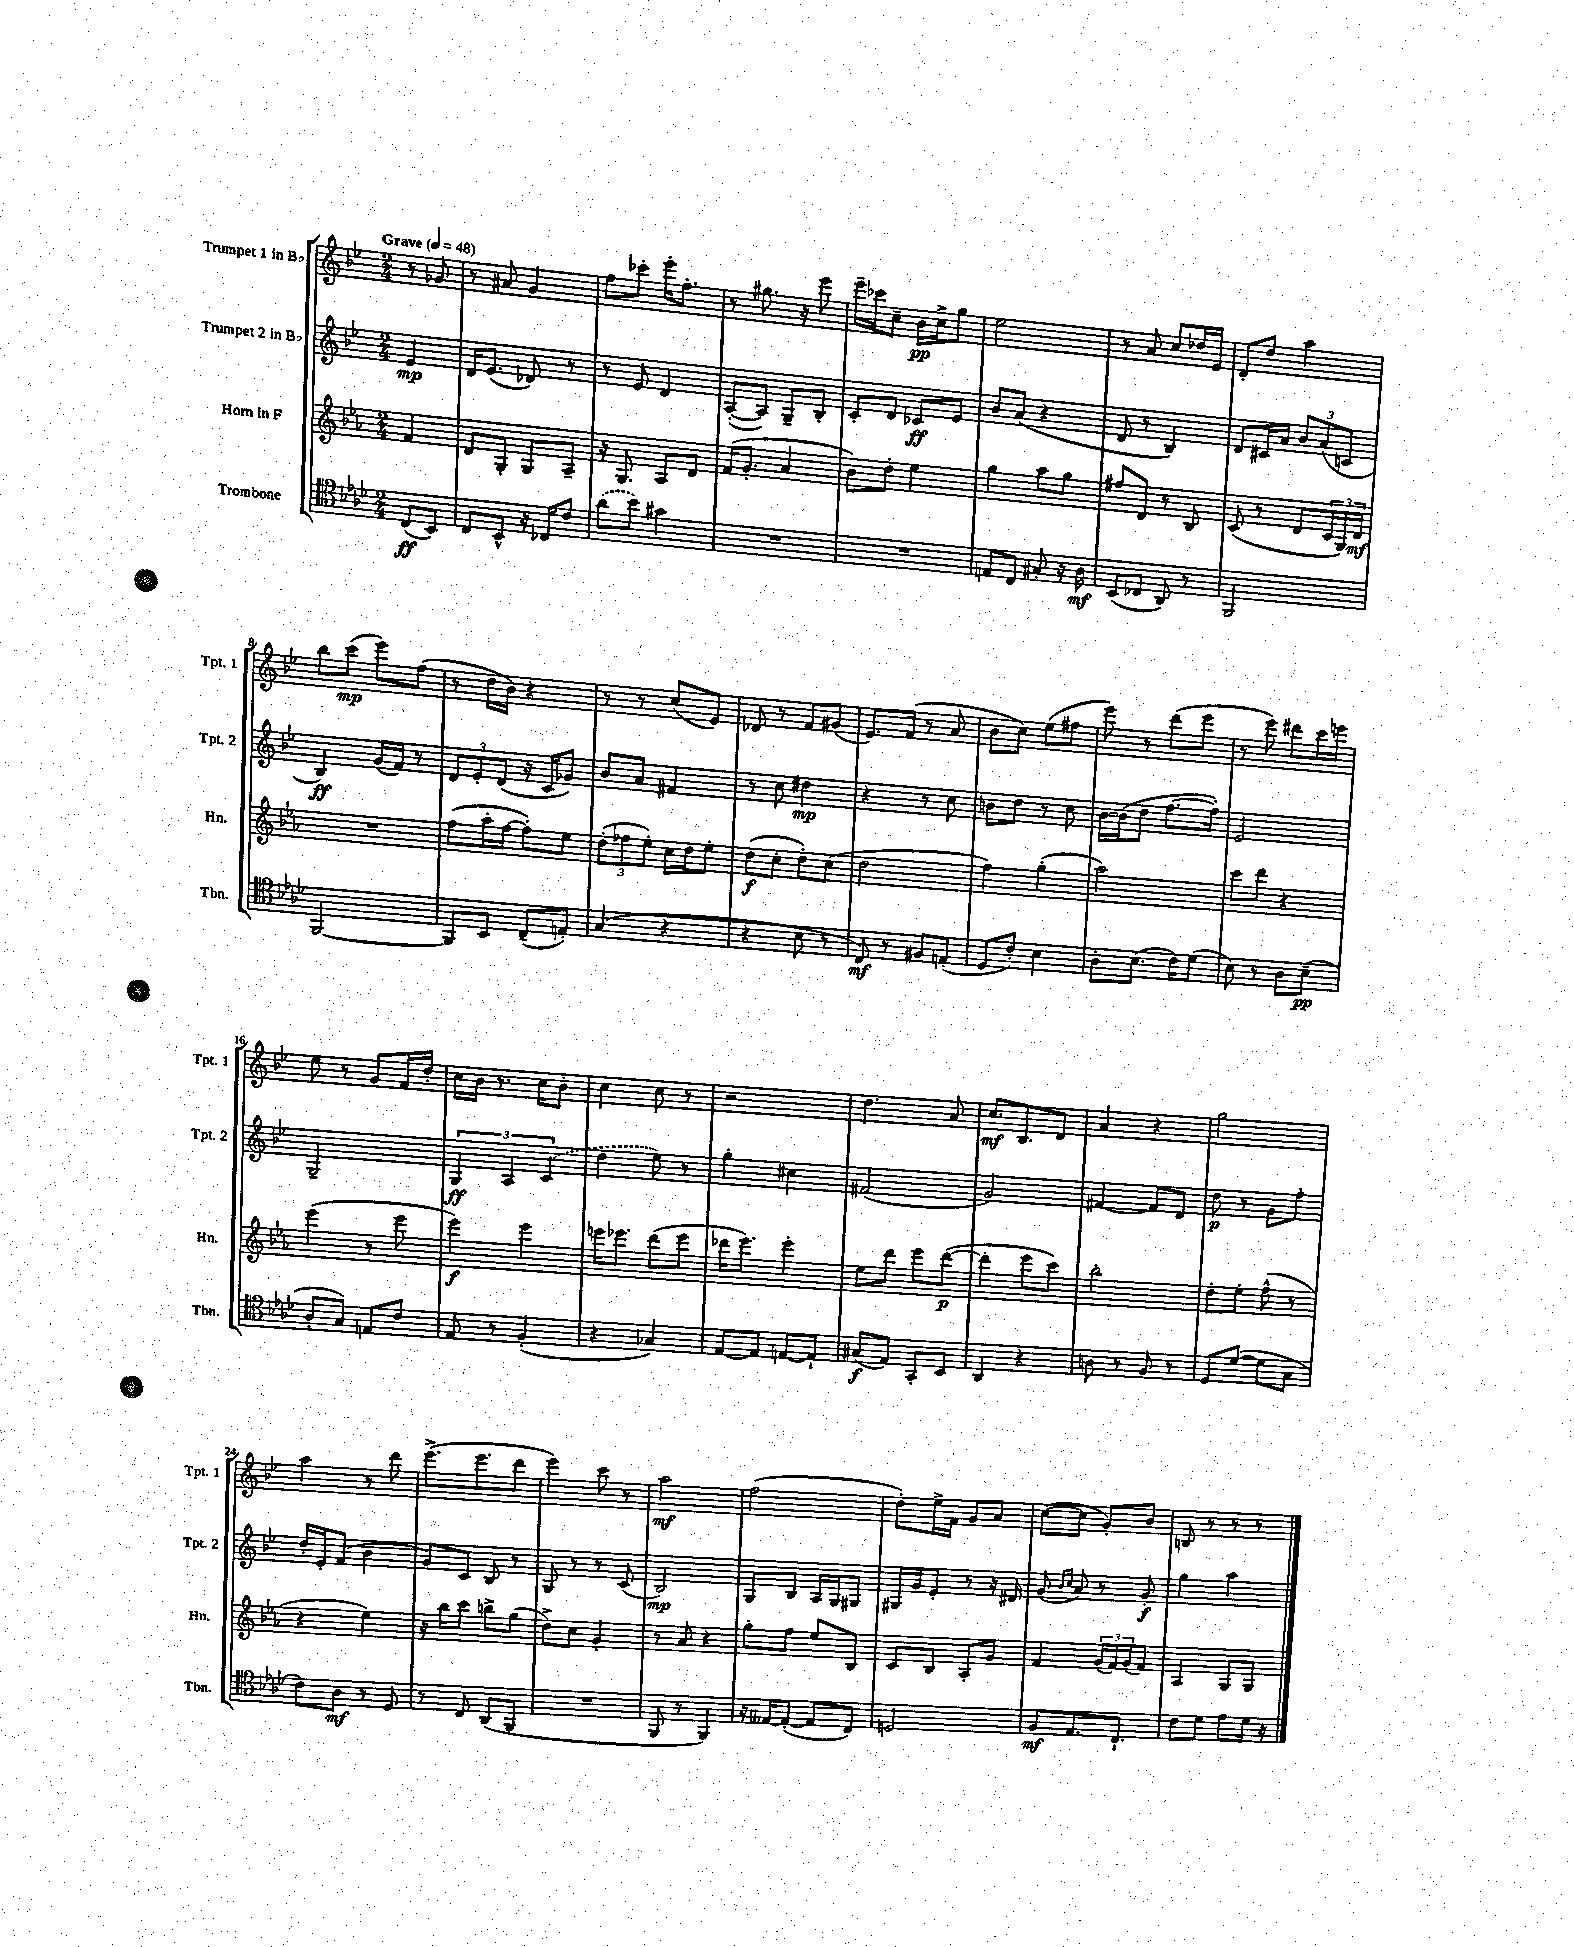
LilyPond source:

<<
\new StaffGroup <<
\new Staff = "s0" \with { instrumentName = "Trumpet 1 in Bb" shortInstrumentName = "Tpt. 1" } {
    \clef treble \key bes \major \numericTimeSignature \time 2/4 \partial 4 \tempo "Grave" 4 = 48
    r8 ges'8 |
    r8 ais'8 g'4 |
    f''8 ces'''8-. ees'''16-. f''8.-. |
    r8 gis''8. r16 ees'''8 |
    ees'''16-- ces'''16 c''8-- bes'16\pp c''16-> g''8 |
    ees''2 |
    r8 a'8 c''8 des''16 ees'16 |
    d'8-. d''8 a''4 |
    bes''8 c'''8\mp( ees'''8) f''8( |
    r8 d''16 bes'16) r4 |
    r8 r8 c''8( ees'8) |
    des'8 r8 f'8 gis'8( |
    ees'8.) f'16( r8 a'8 |
    bes'8 c''8) ees''8( fis''8 |
    ees'''8) r8 d'''8( ees'''8 |
    r8 ees'''8) dis'''8 c'''16 e'''16 |
    ees''8 r8 g'8 f'16 d''16-. |
    c''16 bes'16 r8. c''16 bes'8-. |
    c''4 c''8 r8 |
    r2 |
    d''4. a'8 |
    c''8.\mf bes8. d'8 |
    a'4 r4 |
    g''2 |
    a''4 r8 d'''8 |
    ees'''8.->( ees'''8. d'''8 |
    ees'''4) c'''8 r8 |
    a''2\mf |
    f''2( |
    d''8-.) ees''16-> f'16 g'8 a'8 |
    c''8~( c''8 g'8-.) bes'8 |
    b8 r8 r8 r8 \bar "|." |
}
\new Staff = "s1" \with { instrumentName = "Trumpet 2 in Bb" shortInstrumentName = "Tpt. 2" } {
    \clef treble \key bes \major \numericTimeSignature \time 2/4 \partial 4
    ees'4\mp |
    d'16 ees'8.( des'8) r8 |
    r8 ees'8 d'4 |
    a8~-.( a8) g8-- bes8-. |
    c'8-. d'8 ces'8\ff ees'8 |
    bes'8 a'8( r4 |
    d'8 r8 bes4) |
    d'8 cis'16 a'16 \tuplet 3/2 { bes'8 a'8( c'8 } |
    bes4\ff) g'16( f'16) r8 |
    \tuplet 3/2 { d'8 ees'8-. d'8( } r16 c'16 ges'8) |
    bes'8 a'8 fis'4 |
    r8 c''8 dis''4\mp |
    r4 r8 c''8 |
    b'8 d''8 r8 c''8 |
    bes'16~ bes'16( d''8 f''8.~ f''16-.) |
    ees'2 |
    g2-- |
    \tuplet 3/2 { g4\ff a4 \once \slurDashed c'4( } |
    d''4 ees''8) r8 |
    g''4-. cis''4 |
    fis'2( |
    g'2) |
    fis'4~ fis'8 d'8 |
    d''8\p r8 g'8 f''8-. |
    d''16-. ees'16-. f'8( bes'4 |
    g'8) c'8 bes8 r8 |
    g8 r8 r8 c'8( |
    bes2\mp) |
    g8 bes8 a16 g16 gis8 |
    gis16 g'16 ees'8-. r8 r16 dis'16 |
    g'8( \grace { bes'16 c''16 } a'8) r8 g'8-.\f |
    g''4 a''4 \bar "|." |
}
\new Staff = "s2" \with { instrumentName = "Horn in F" shortInstrumentName = "Hn." } {
    \clef treble \key ees \major \numericTimeSignature \time 2/4 \partial 4
    f'4 |
    d'8 g8-. g8 aes8-- |
    r16 g8. aes8 d'8 |
    f'16( g'8.-. aes'4 |
    bes'8) d''8-. ees''4 |
    g''4 aes''8 g''8 |
    fis''8 d'8 r8 bes8 |
    c'8( r8 d'8 \tuplet 3/2 { c'16 g16) d'16\mf } |
    R2 |
    f''8( aes''16-. f''16~ f''8-.) ees''8 |
    \tuplet 3/2 { d''8-.( fes''8 ees''8-.) } c''16 d''16 ees''8-. |
    d''8\f( c''8-. d''8-.) c''8( |
    d''2 |
    f''4) g''4-.( |
    aes''2) |
    c'''8 d'''8 r4 |
    ees'''4( r8 ees'''8 |
    ees'''4\f) ees'''4 |
    e'''16 ees'''8. d'''8( ees'''8 |
    des'''16 ees'''8.) ees'''4-. |
    ees''8 d'''8 ees'''8 d'''8~\p( |
    d'''4-. ees'''8 c'''8) |
    bes''2-. |
    d''8-. ees''8-. f''8-^( r8 |
    r4 ees''4) |
    r16 bes''16 c'''8 b''8-> g''8( |
    d''8->) c''8 g'4-. |
    r8 aes'8 r4 |
    g''8-. f''8 ees''8 bes8 |
    c'8 bes8 aes8-. g'8 |
    f'4 \tuplet 3/2 { g'16( f'16) g'16( } f'8) |
    aes4 g8 g8 \bar "|." |
}
\new Staff = "s3" \with { instrumentName = "Trombone" shortInstrumentName = "Tbn." } {
    \clef tenor \key aes \major \numericTimeSignature \time 2/4 \partial 4
    c8\ff( bes,8) |
    c8 bes,8-^ r16 ces16 c'8 |
    \once \slurDashed aes'8( bes'8) gis'4 |
    R2 |
    R2 |
    e8 c8 gis8-. r16 aes16\mf |
    bes,8( ces8 aes,8) r8 |
    f,2 |
    f,2~ |
    f,8 bes,8 c8--( e8-.) |
    g4( r4 |
    r4 bes8 r8 |
    c8\mf) r8 fis8 e8-.( |
    des8 c'8-.) bes4 |
    aes8-. bes8.( c'16) des'8( |
    bes8) r8 aes8 bes8--\pp( |
    aes8-. g8) e8 c'8 |
    ees8 r8 f4-.( |
    r4 ges4) |
    ees8~ ees8 e8~ e8-! |
    gis8\f( ees8) g,8-. bes,8 |
    aes,4 r4 |
    a8 r8 f8 r8 |
    des8 des'8~( des'8 g8 |
    c'8) aes8\mf r8 des8 |
    r8 c8 aes,8( f,8 |
    R2 |
    f,8 r8 f,4) |
    r16 eeses16~ eeses8~-.( eeses8 c8) |
    d2 |
    f8\mf ees8. c8.-! |
    c'8 des'8 ees'8 des'16 r16 \bar "|." |
}
>>
>>
